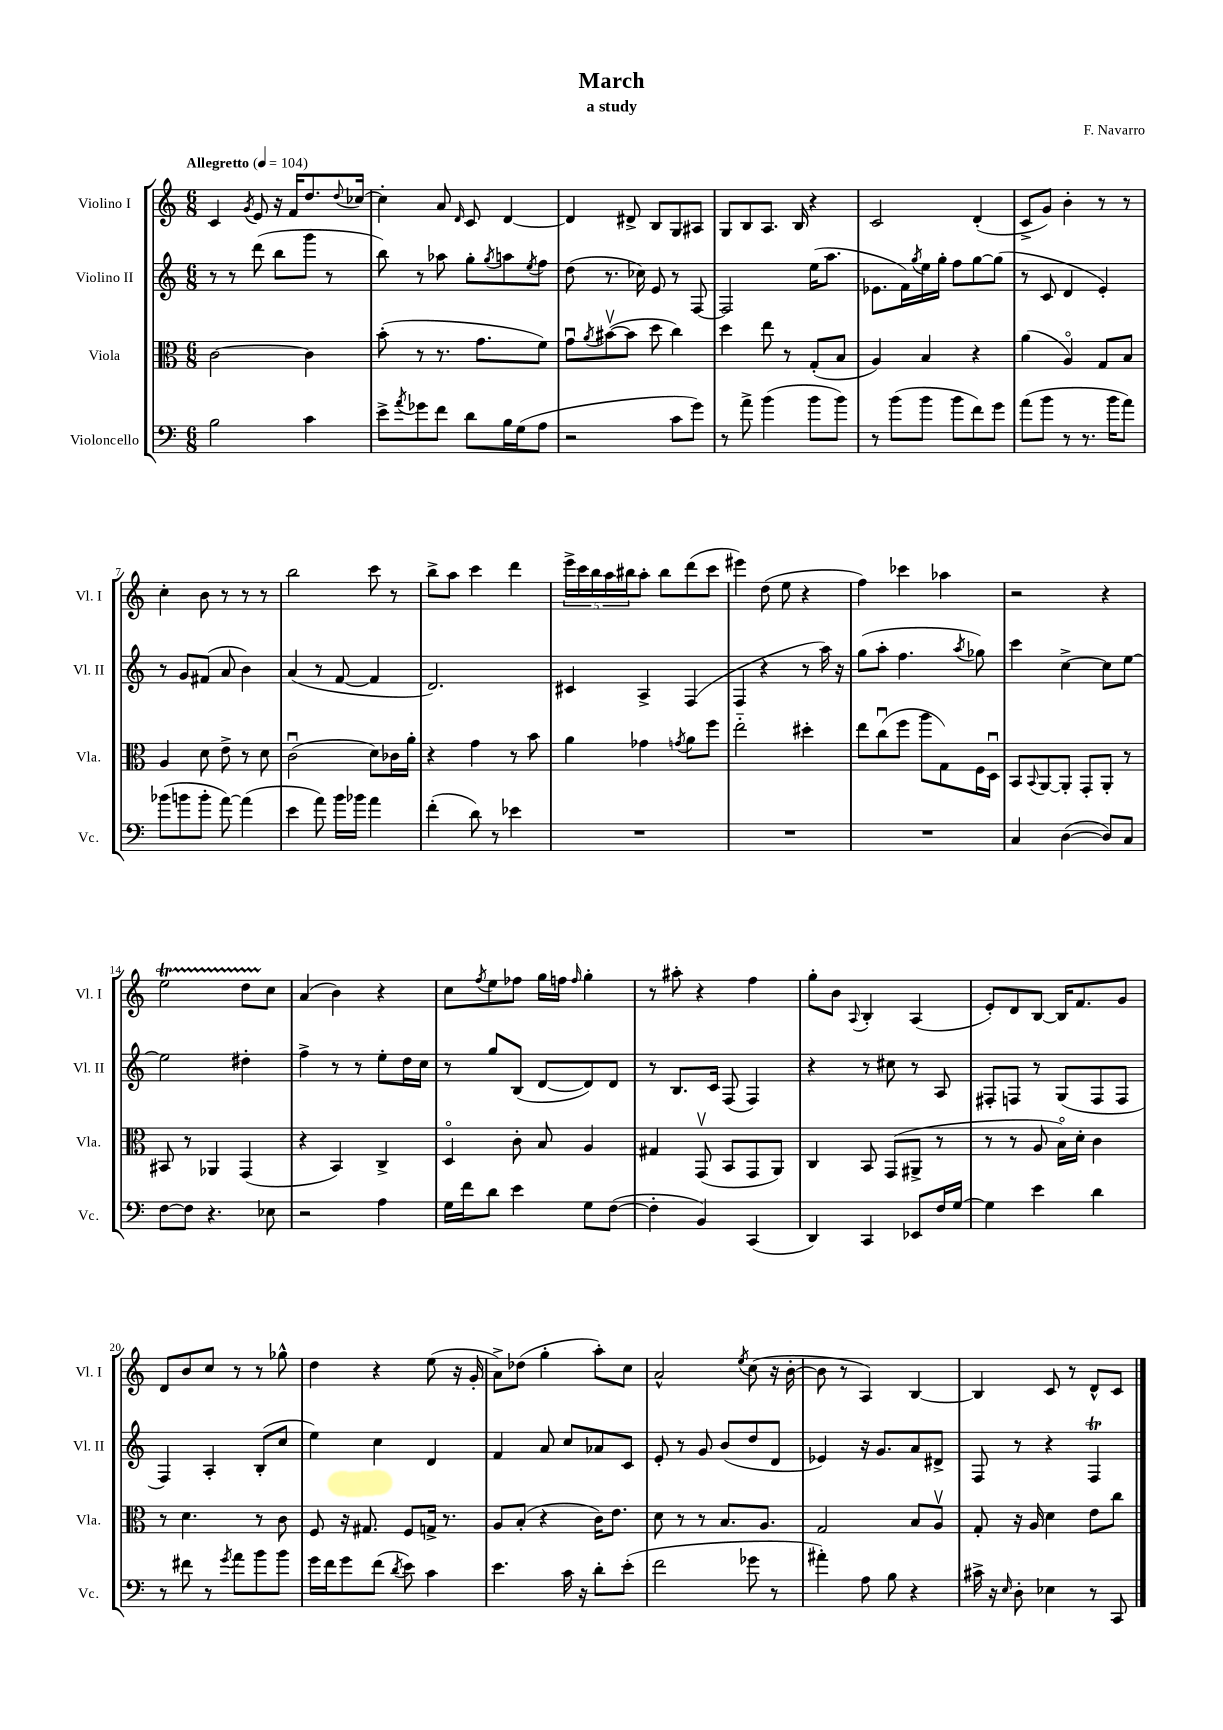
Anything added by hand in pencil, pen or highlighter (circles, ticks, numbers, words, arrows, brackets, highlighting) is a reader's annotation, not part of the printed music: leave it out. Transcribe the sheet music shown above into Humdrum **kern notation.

**kern	**kern	**kern	**kern
*staff4	*staff3	*staff2	*staff1
*clefF4	*clefC3	*clefG2	*clefG2
*k[]	*k[]	*k[]	*k[]
*M6/8	*M6/8	*M6/8	*M6/8
*MM104	*MM104	*MM104	*MM104
2B\	[2c\	8r	4c/
.	.	8r	.
.	.	.	8qg/
.	.	(8ddd\	8e/
.	.	8bb\L	16r
.	.	.	16f/LK
4c\	4c\]	8ggg\J	8.dd/
.	.	8r	.
.	.	.	8qqdd/
.	.	.	[16cc-/Jk
=	=	=	=
8e^\L	(8b'\	8bb\)	4cc-'\]
8qa/	.	.	.
8g-\	8r	8r	.
8f\J	8.r	8aa-\	8a/
.	.	.	16qqd/
8d\L	.	8gg'\L	8c/
.	8.g\L	.	.
.	.	8qgg/	.
16B\L	.	8aa\	[4d/
(16G\J	.	.	.
.	.	8qee/	.
8A\J	8f\J)	8ff\J	.
=	=	=	=
2r	8gu\L	(8dd\	4d/]
.	8qa/	.	.
.	([8b#v\	8.r	.
.	8b#\]J	.	8d#^/
.	.	16cc-\)	.
.	8dd\	8e/	8B/L
8c\L	4cc\)	8r	8G/
8g\J)	.	[8F/	8A#/J
=	=	=	=
8r	4dd\	2F/]	8G/L
8a^\	.	.	8B/
(4b\	8ee\	.	8.A/J
.	8r	.	.
.	.	.	16B/
8b\L	(8G'/L	(16ee\LK	4r
.	.	8.aa\J	.
8b\J)	8B/J	.	.
=	=	=	=
8r	4A/)	8.e-\L	2c/
(8b\L	.	.	.
.	.	16f\L)	.
.	.	8qgg/	.
8b\J	4B/	16ee\	.
.	.	16gg'\JJ	.
8b\L	.	8ff\L	.
8f\)	4r	[8gg\	(4d'/
8g\J	.	(8gg\]J	.
=	=	=	=
(8a\L	(4a\	8r	8c^/L
8b\J	.	8c/	8g/J)
8r	4Ao/)	4d/	4b'\
8.r	.	.	.
.	8G/L	4e'/)	8r
16b\LK	.	.	.
8a\J)	8B/J	.	8r
=	=	=	=
(8b-\L	4A/	8r	4cc'\
8b\	.	8g/L	.
8b'\J	8d\	(8f#/J	8b\
[8a\)	8e^\	8a/	8r
(4a\]	8r	4b\)	8r
.	8d\	.	8r
=	=	=	=
4e\	(2cu\	(4a/	2bb\
8a\)	.	8r	.
16b\LL	.	[8f/	.
16b-\JJ	.	.	.
4a\	8d\L)	4f/]	8ccc\
.	16c-\L	.	8r
.	16a'\JJ	.	.
=	=	=	=
(4f'\	4r	2.d/)	8bb^\L
.	.	.	8aa\J
8d\)	4g\	.	4ccc\
8r	.	.	.
4e-\	8r	.	4ddd\
.	8b\	.	.
=	=	=	=
2.r	4a\	4c#/	20eee^\LL
.	.	.	20ccc\
.	.	.	20bb\
.	.	.	20aa\
.	.	.	20bb#\J
.	4g-\	4A^/	8aa'\J
.	.	.	8bb#\L
.	8qg/	.	.
.	8a\L	(4F/	(8ddd\
.	8ff\J	.	8ccc\J
=	=	=	=
2.r	2ee'~\	4F/	4eee#\)
.	.	4r	(8dd\
.	.	.	8ee\
.	4dd#'\	8r	4r
.	.	16aa\)	.
.	.	16r	.
=	=	=	=
2.r	8ee\L	(8gg\L	4ff\)
.	(8ccu\	8aa'\J	.
.	8ff\J	4.ff\	4ccc-\
.	8aa\L	.	.
.	8G\)	.	4aa-\
.	.	8qaa/	.
.	16F\L	8gg-\)	.
.	16Du\JJ	.	.
=	=	=	=
4C/	8BB/L	4ccc\	2r
.	8qqBB/	.	.
.	[8AA/	.	.
([4D\	8AA'/]J	[4cc^\	.
.	8GG'/L	.	.
8D/]L)	8AA'/J	8cc\]L	4r
8C/J	8r	[8ee\J	.
=	=	=	=
[8F\L	8BB#/	2ee\]	2ee\
8F\]J	8r	.	.
4.r	4AA-/	.	.
.	(4GG/	4dd#'\	8dd\L
8E-\	.	.	8cc\J
=	=	=	=
2r	4r	4ff^\	(4a/
.	4BB/)	8r	4b\)
.	.	8r	.
4A\	4C^/	8ee'\L	4r
.	.	16dd\L	.
.	.	16cc\JJ	.
=	=	=	=
16G\LL	4Do/	8r	8cc\L
16f\J	.	.	.
.	.	.	8qff/
8d\J	.	8gg/L	8ee\
4e\	8c'\	(8B/J	8ff-\J
.	8B/	[8d/L	16gg\LL
.	.	.	16ff\JJ
.	.	.	16qqff/
8G\L	4A/	8d/])	4gg'\
([8F\J	.	8d/J	.
=	=	=	=
4F'\]	4G#/	8r	8r
.	.	8.B/L	8aa#'\
4BB/)	(8GGv/	.	4r
.	.	16c/Jk	.
.	8BB/L	(8F/	.
(4CC/	8GG/	4F/)	4ff\
.	8AA/J)	.	.
=	=	=	=
4DD/)	4C/	4r	8gg'\L
.	.	.	8b\J
.	.	.	8qqA/
4CC/	8BB/	8r	4B'/
.	(8GG/L	8cc#\	.
8EE-/L	8AA#^/J	8r	(4A/
16F/L	8r	8A/	.
[16G/JJ	.	.	.
=	=	=	=
4G\]	8r	8F#'/L	8e'/L)
.	8r	8F/J	8d/
4e\	8A/	8r	[8B/J
.	16Bo\LL)	(8G/L	16B/]LK
.	16d'\JJ	.	8.f/
4d\	4c\	8F/	.
.	.	8F/J	8g/J
=	=	=	=
8r	8r	4F/)	8d/L
8f#\	4.d\	.	8b/
8r	.	4A'/	8cc/J
8qg/	.	.	.
8a\L	.	.	8r
8b\	8r	(8B'/L	8r
8b\J	8c\	8cc/J	8gg-^^\
=	=	=	=
16g\LL	8F/	4ee\)	4dd\
16f\J	.	.	.
8g\	16r	.	.
.	8.G#/	.	.
(8f\J	.	4cc\	4r
8qd/	.	.	.
8e\)	8F/L	.	.
4c\	16G^/Jk	4d/	(8ee\
.	8.r	.	.
.	.	.	16r
.	.	.	16g'/
=	=	=	=
4.e\	8A/L	4f/	8a^\L)
.	(8B'/J	.	(8dd-\J
.	4r	8a/	4gg'\
16c\	.	8cc/L	.
16r	.	.	.
8d'\L	16c\LK)	8a-/	8aa'\L)
.	8.e\J	.	.
(8e'\J	.	8c/J	8cc\J
=	=	=	=
2f\	8d\	8e'/	2a^^/
.	8r	8r	.
.	8r	8g/	.
.	8.B/L	(8b/L	.
.	.	.	8qee/
8g-\	.	8dd/	(8cc\
.	8.A/J	.	.
8r	.	8d/J	16r
.	.	.	[16b'\
=	=	=	=
4a#'\)	2G/	4e-/)	8b\]
.	.	.	8r
8A\	.	16r	4A/)
.	.	8.g/L	.
8B\	.	.	.
4r	8B/L	8a/	[4B/
.	8Av/J	8d#^/J	.
=	=	=	=
16c#^\	8G'/	8F/	4B/]
16r	.	.	.
16qqE/	.	.	.
8D'\	16r	8r	.
.	16A/	.	.
4E-\	4d\	4r	8c/
.	.	.	8r
8r	8e\L	4F/	8d^^/L
8CC/	8cc\J	.	8c/J
==	==	==	==
*-	*-	*-	*-
